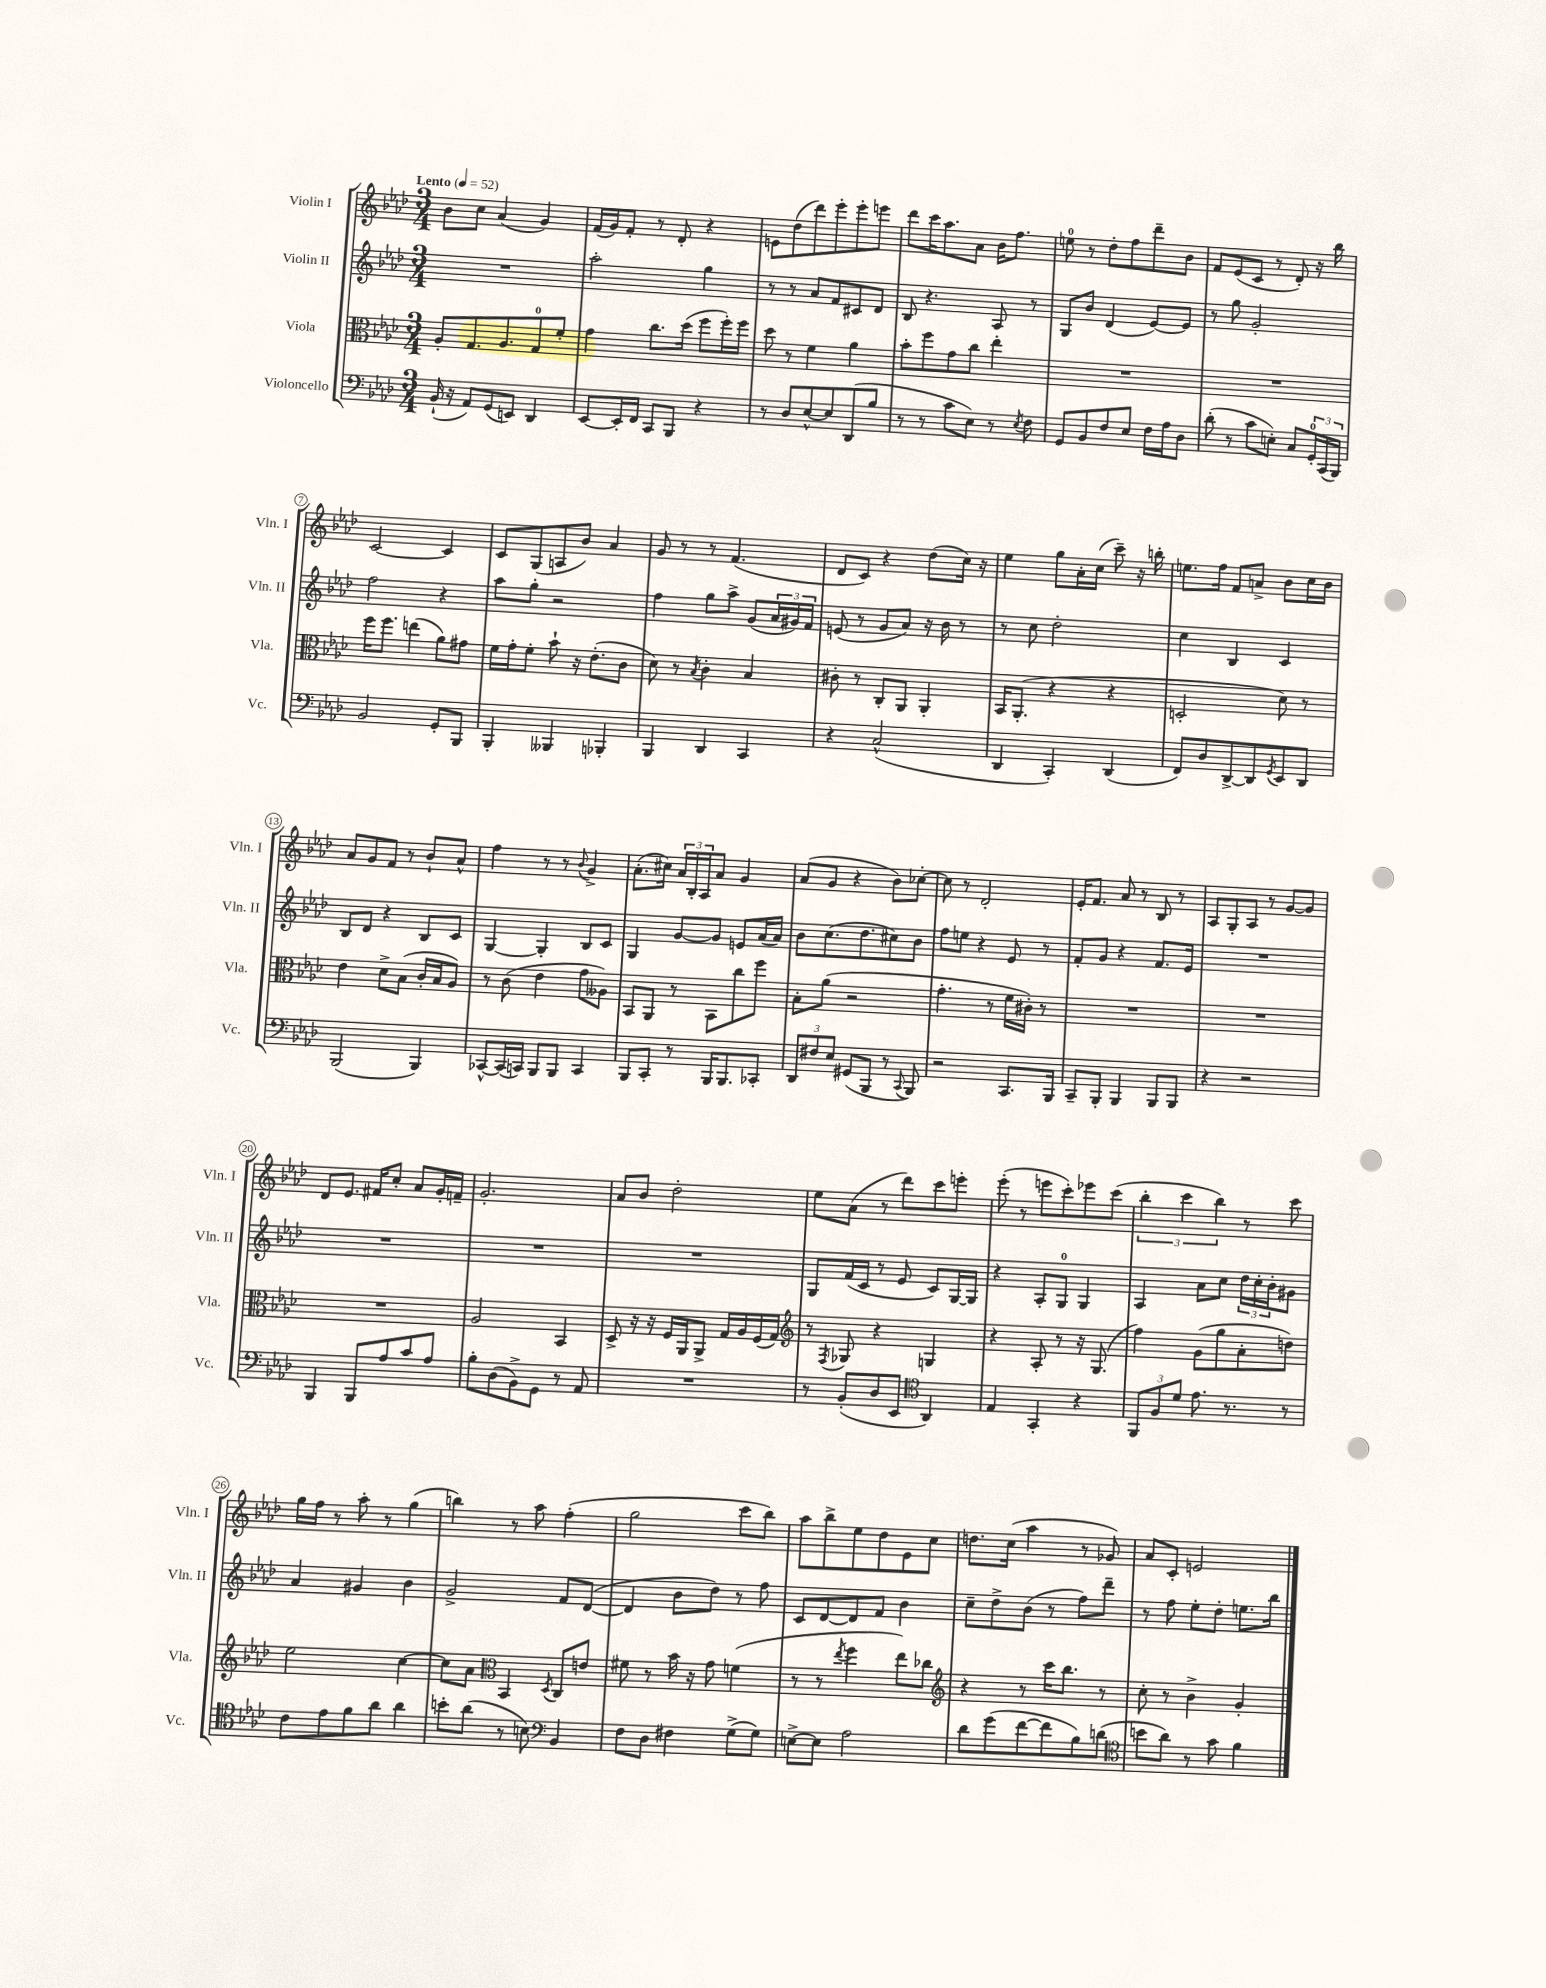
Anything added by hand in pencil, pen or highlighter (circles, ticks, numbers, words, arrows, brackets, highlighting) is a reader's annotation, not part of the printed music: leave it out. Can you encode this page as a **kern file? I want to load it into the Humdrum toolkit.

**kern	**kern	**kern	**kern
*staff4	*staff3	*staff2	*staff1
*clefF4	*clefC3	*clefG2	*clefG2
*k[b-e-a-d-]	*k[b-e-a-d-]	*k[b-e-a-d-]	*k[b-e-a-d-]
*M3/4	*M3/4	*M3/4	*M3/4
*MM52	*MM52	*MM52	*MM52
(16BB-`/	8A-'/L	2.r	8b-\L
16r	.	.	.
8AA-/L)	8.G/	.	8cc\J
(8GG/	.	.	(4a-/
.	8.A-/	.	.
8EE/J)	.	.	.
4DD-/	8G/	.	4g/)
.	8f'/J	.	.
=	=	=	=
[8EE-/L	4g\	2aa-'\	(16f/LL
.	.	.	16g/J)
16EE-'/]L	.	.	8f'/J
16FF/JJ	.	.	.
8CC/L	8.cc\L	.	8r
8BBB-/J	.	.	8d-'/
.	(16dd-\Jk	.	.
4r	8ff\L	4gg\	4r
.	16ff'\L)	.	.
.	16ff\JJ	.	.
=	=	=	=
8r	8dd-\	8r	8e\L
8D-/L	8r	8r	(8dd-\
[8E-^^/	4f\	8a-/L	8ddd-\)
8E-/]	.	8f/	8eee-'\
(8DD-/	4a-\	8c#/	8eee-'\
8B-/J	.	8d-/J	8eee\J
=	=	=	=
8r	8b-'\L	8B-/	8ddd-\L
8r	8ff\	4.r	16ccc\K
.	.	.	8.aa-\
8c\L	8g\	.	.
8E-\J)	8cc\J	.	8a-\J
8r	4ee-'\	8A-/	16b-\LK
.	.	.	8.ff\J
8qE-/	.	.	.
8F\	.	8r	.
=	=	=	=
8GG/L	2.r	8G/L	8ee\
8BB-/	.	8b-/J	8r
8F/	.	(4d-/	8dd-'\L
8E-/J	.	.	8ff\
16F\LL	.	[8e-/L)	8ddd-~\
16A-\J	.	.	.
8D-\J	.	8e-/]J	8b-\J
=	=	=	=
(8d-'\	2.r	8r	8f/L
8r	.	8gg\	(8e-/
8c\L	.	2g'/	8c/J
8E'\J)	.	.	8r
8C/L	.	.	8d-'/)
24GG'/L	.	.	16r
(24CC/	.	.	.
.	.	.	16bb-\
24BBB-/JJ)	.	.	.
=	=	=	=
2BB-/	16ff\LK	2ff\	[2c/
.	8.ff\J	.	.
.	(4ee\	.	.
8GG'/L	8a-\L)	4r	4c/]
8BBB-/J	8g#\J	.	.
=	=	=	=
4BBB-'/	16f\LL	8aa-\L	8c/L
.	16g'\J	.	.
.	8f'\J	8gg'\J	(8G/
4BBB--/	8b-`\	2r	8A/
.	16r	.	8b-/J)
.	(8.e-'\L	.	.
4BBB-'/	.	.	4a-/
.	8c\J	.	.
=	=	=	=
4BBB-/	8d-\)	4ff\	8g/
.	8r	.	8r
.	8qB-/	.	.
4DD-/	4c'\	8gg\L	8r
.	.	8aa-^\J	(4.f/
4CC/	4B-/	(8g/L	.
.	.	24a-/L	.
.	.	24g#/)	.
.	.	24f/JJ	.
=	=	=	=
4r	8c#'\	(8e/	8d-/L
.	8r	8r	8c/J)
(2C^^/	8C'/L	8g/L	4r
.	8AA-/J	8a-/J)	.
.	4AA-'/	16r	(8dd-\L
.	.	16b-\	.
.	.	8r	16cc\Jk)
.	.	.	16r
=	=	=	=
4DD-/	16BB-/LK	8r	4ee-\
.	(8.AA-'/J	.	.
.	.	8cc\	.
4CC'/)	4r	2dd-'\	8gg\L
.	.	.	16a-'\L
.	.	.	(16cc\JJ
(4DD-/	4r	.	8ccc~\)
.	.	.	16r
.	.	.	16bb'\
=	=	=	=
8FF/L)	2D'/	4cc\	8.ee\L
8D-/	.	.	.
.	.	.	16ff\Jk
[8DD-^/	.	4B-/	8f/L
8DD-/]	.	.	8a^/J
8qGG/	.	.	.
8EE-/	8d-\)	4c/	8b-\L
8DD-/J	8r	.	16cc\L
.	.	.	16b-\JJ
=	=	=	=
(2BBB-/	4e-\	8B-/L	8a-/L
.	.	8d-/J	8g/
.	8d-^\L	4r	8f/J
.	(8B-\J	.	8r
4BBB-/)	16c'/LL	8B-/L	8b-`/L
.	16B-/J	.	.
.	8A-/J)	8c/J	8a-^^/J
=	=	=	=
[8CC-^^/L	8r	[4G/	4ff\
(16CC-/]L	(8c\	.	.
16CC/JJ)	.	.	.
8BBB-/L	4e-\	4G'/]	8r
8BBB-/J	.	.	8r
.	.	.	8qqb-/
4CC/	8g\L	8B-/L	4g^/
.	8A--\J)	8c/J	.
=	=	=	=
8BBB-/L	8BB-/L	4G/	(8.a-'\L
8CC'/J	8AA-/J	.	.
.	.	.	16cc#\Jk)
8r	8r	[8g/L	24a-/LL
.	.	.	24B-'/
.	.	.	24A-/J
16BBB-/LK	8BB-\L	8g/]J	8a-/J
8.BBB-/	.	.	.
.	8cc\	8e/L	4g/
8CC-'/J	8ff\J	(16a-/L	.
.	.	16a-/JJ)	.
=	=	=	=
12DD-/L	8B-'\L	8b-\L	(8a-/L
12F#/	.	.	.
.	(8a-\J	(8.cc\	8g/J
12E-/J	.	.	.
(8GG#/L	2r	.	4r
.	.	8.dd-\	.
8BBB-/J	.	.	.
8r	.	8cc#\)	8b-\L)
8qqCC/	.	.	.
8BBB-/)	.	8b-\J	[8cc-'\J
=	=	=	=
2r	4.g'\	8ff\L	8cc-\]
.	.	8ee\J	8r
.	.	4r	2d-'/
.	8r	.	.
8.CC/L	16f\LL	8e-/	.
.	16c#'\JJ)	.	.
.	8r	8r	.
16BBB-/Jk	.	.	.
=	=	=	=
8CC~/L	2.r	8f'/L	16e-'/LK
.	.	.	8.f/J
8BBB-'/J	.	8g/J	.
4BBB-/	.	4r	8a-/
.	.	.	8r
8BBB-/L	.	8.f/L	8B-/
8BBB-/J	.	.	8r
.	.	16e-/Jk	.
=	=	=	=
4r	2.r	2.r	8A-/L
.	.	.	8G'/
2r	.	.	8A-/J
.	.	.	8r
.	.	.	[8g/L
.	.	.	8g/]J
=	=	=	=
4BBB-/	2.r	2.r	8d-/L
.	.	.	8.e-/J
8BBB-/L	.	.	.
.	.	.	16f#/LK
8A-/	.	.	8cc'/J
8c/	.	.	8a-/L
8A-/J	.	.	16g'/L
.	.	.	16f~/JJ
=	=	=	=
8B-'\L	2A-/	2.r	2.g'/
(8D-\	.	.	.
8BB-^\)	.	.	.
8GG\J	.	.	.
8r	4BB-/	.	.
8AA-/	.	.	.
=	=	=	=
2.r	8D-^/	2.r	8a-/L
.	16r	.	8b-/J
.	16r	.	.
.	16F/LL	.	2dd-'\
.	16AA-/J	.	.
.	8AA-^/J	.	.
.	16G/LL	.	.
.	16A-/	.	.
.	(16F/	.	.
.	16G/JJ)	.	.
=	=	=	=
*	*clefG2	*	*
8r	8r	8G/L	8ee-\L
.	8qF/	.	.
(8BB-'/L	8G-/	(16f/L	(8a-\J
.	.	16c/JJ	.
8D-/	4r	8r	8r
8EE-/J	.	8e-/	8ddd-\L)
*clefC4	*	*	*
4AA-/)	4G/	8c/L)	8ccc\
.	.	[16G/L	8eee'\J
.	.	16G/]JJ	.
=	=	=	=
4E-/	4r	4r	(8eee-'\
.	.	.	8r
4GG'/	8A-'/	8A-'/L	8eee\L
.	8r	8G/J	8ccc'\)
4r	16r	4G/	8eee-\
.	(8.G/	.	.
.	.	.	(8ccc\J
=	=	=	=
12FF/L	4ff\)	4A-/	6bb-'\
12F/	.	.	.
12d-/J	.	.	6ccc\
8.e-\	(8g\L	8a-\L	.
.	.	.	6bb-\)
.	8gg\	8cc\J	.
8.r	.	.	.
.	8a-'\	24dd-\LL	8r
.	.	24cc'\	.
.	.	24b-'\J	.
8r	8dd\J)	8g#\J	8ccc\
=	=	=	=
8c\L	2ee-\	4a-/	16gg\LL
.	.	.	16ff\JJ
8e-\	.	.	8r
8f\	.	4g#/	8aa-'\
8a-\J	.	.	8r
4a-\	[4cc\	4b-\	(4gg\
=	=	=	=
8b'\L	8cc\]L	2g^/	4bb\)
(8a-\J	8a-\J	.	.
*	*clefC3	*	*
8r	4BB-/	.	8r
8B\)	.	.	8aa-\
*clefF4	*	*	*
.	8qD-/	.	.
4BB-/	8C/L	8f/L	(4ff'\
.	8e/J	([8d-/J	.
=	=	=	=
8F\L	8f#\	4d-/]	2gg\
8D-\J	8r	.	.
4F#\	16b-\	8b-\L	.
.	16r	.	.
.	8g\	8dd-\J)	.
(8G^\L	(4f\	8r	8ccc\L
8G\J)	.	8ff\	8bb-\J)
=	=	=	=
[8E^\L	8r	8c/L	8aa-\L
8E\]J	8r	[8d-/	8bb-^\
.	8qee-/	.	.
2A-\	4ff\	8d-/]	8ee-\
.	.	8f/J	8dd-\
.	8ee-\L)	4b-\	8e-\
.	8cc-\J	.	8cc\J
=	=	=	=
*	*clefG2	*	*
8d-\L	4r	8cc~\L	8.dd\L
(8g\	.	8dd-^\	.
.	.	.	(16cc\Jk
[8f\	8r	(8b-\J	4aa-\
8f\]	16ccc\LK	8r	.
.	8.bb-\J	.	.
8B-\)	.	8ff\L)	8r
(8d\J	8r	8ddd-~\J	8g-/)
=	=	=	=
*clefC4	*	*	*
8b\L	8cc'\	8r	8a-/L
8a-\J)	8r	8ff\	8c'/J
8r	4b-^\	8ee-'\L	2e/
8g\	.	8dd-'\J	.
4f\	4g'/	8.ee\L	.
.	.	16bb-\Jk	.
==	==	==	==
*-	*-	*-	*-
